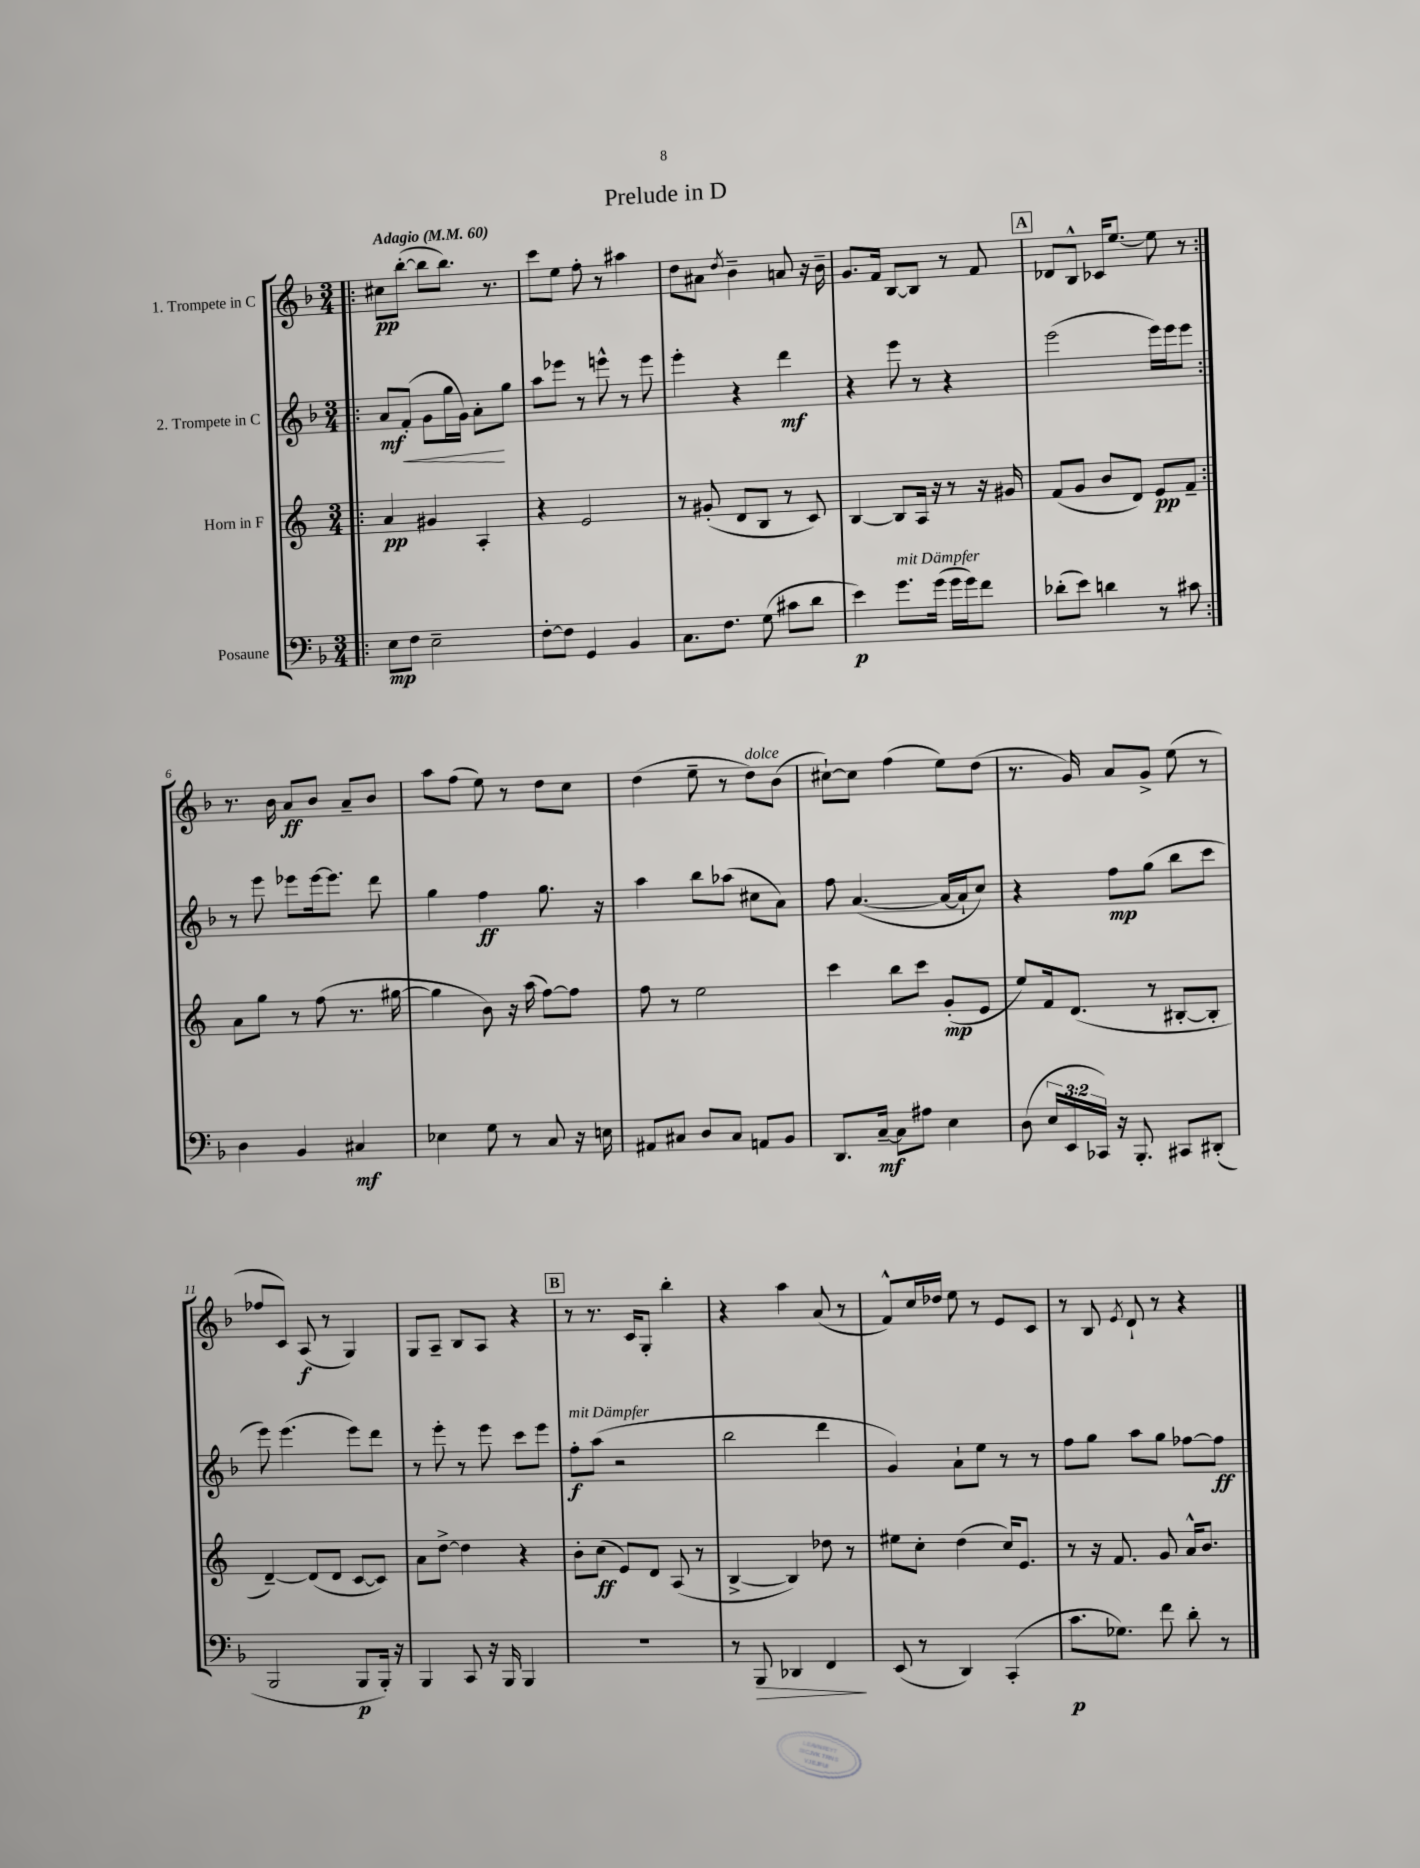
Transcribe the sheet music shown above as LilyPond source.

\header { title = "Prelude in D" }
<<
\new StaffGroup <<
\new Staff = "s0" \with { instrumentName = "1. Trompete in C" } {
    \clef treble \key f \major \numericTimeSignature \time 3/4 \tempo "Adagio" 4 = 60
    \autoBeamOff \repeat volta 2 { \bar ".|:" cis''8[\pp bes''8]~-.( bes''8[ bes''8.]) r8. |
    c'''8[ e''8] f''8-. r8 ais''4 |
    d''8[ ais'8] \acciaccatura { d''8 } bes'4-- a'8 r16 bes'16-- |
    g'8.[ f'16] bes8[~ bes8] r8 f'8 |
    \mark \markup { \box "A" } des'8[ bes8]-^ ces'16[ e''8.]~ e''8 r8 | }
    r8. bes'16 a'8[\ff bes'8] a'8[-- bes'8] |
    a''8[ f''8]( e''8) r8 d''8[ c''8] |
    d''4( e''8-- r8 d''8[^\markup { \italic "dolce" }) bes'8]( |
    cis''8[~-!) cis''8] f''4( e''8[) d''8]( |
    r8. g'16) a'8[ g'8]-> e''8( r8 |
    fes''8[ c'8]) a8\f( r8 g4) |
    g8[ a8]-- bes8[ a8] r4 |
    \mark \markup { \box "B" } r8 r8. c'16[ g8]-. bes''4-. |
    r4 a''4 a'8( r8 |
    f'8[-^) c''16 des''16] e''8 r8 e'8[ c'8] |
    r8 bes8 \acciaccatura { e'8 } d'8-! r8 r4 \bar "|." |
}
\new Staff = "s1" \with { instrumentName = "2. Trompete in C" } {
    \clef treble \key f \major \numericTimeSignature \time 3/4
    \autoBeamOff \repeat volta 2 { \bar ".|:" a'8[\mf f'8]-.\<( g'8[ g''16 g'16]) a'8[-.\! g''8] |
    a''8[ ees'''8] r8 e'''8-^ r8 e'''8 |
    e'''4-. r4 d'''4\mf |
    r4 e'''8 r8 r4 |
    \mark \markup { \box "A" } e'''2( e'''16[) e'''16 e'''8] | }
    r8 e'''8 ees'''8[ ees'''16~ ees'''8.] d'''8 |
    g''4 f''4\ff g''8. r16 |
    a''4 bes''8[ aes''8]( cis''8[ a'8]) |
    f''8 a'4.~( a'16[~ a'16-! c''8]) |
    r4 f''8[\mp g''8]( bes''8[ c'''8] |
    e'''8) e'''4.( e'''8[) d'''8] |
    r8 e'''8-. r8 e'''8 c'''8[ e'''8] |
    \mark \markup { \box "B" } f''8[-.\f^\markup { \italic "mit Dämpfer" } a''8]( r2 |
    bes''2 d'''4 |
    g'4) a'8[-! e''8] r8 r8 |
    f''8[ g''8] a''8[ g''8] fes''8[~ fes''8]\ff \bar "|." |
}
\new Staff = "s2" \with { instrumentName = "Horn in F" } {
    \clef treble \key c \major \numericTimeSignature \time 3/4
    \autoBeamOff \repeat volta 2 { \bar ".|:" a'4\pp gis'4 a4-. |
    r4 e'2 |
    r8 gis'8-.( d'8[ b8] r8 c'8) |
    b4~ b8[ a16] r16 r8 r16 gis'16 |
    \mark \markup { \box "A" } f'8[( g'8] b'8[ d'8]) e'8[\pp f'8]-- | }
    a'8[ g''8] r8 f''8( r8. gis''16~ |
    gis''4 b'8) r16 a''16( f''8[~) f''8] |
    f''8 r8 e''2 |
    c'''4 b''8[ c'''8] g'8[-.\mp( e'8] |
    e''8[) f'16 d'8.]( r8 bis8[~-. bis8]-. |
    d'4~--) d'8[( d'8] c'8[~ c'8]) |
    a'8[ d''8]~-> d''4 r4 |
    \mark \markup { \box "B" } b'8[-. c''8]\ff( e'8[) d'8] a8( r8 |
    b4~-> b4) des''8 r8 |
    eis''8[ c''8]-. d''4( c''16[) e'8.] |
    r8 r16 f'8. g'8 a'16[-^ b'8.] \bar "|." |
}
\new Staff = "s3" \with { instrumentName = "Posaune" } {
    \clef bass \key f \major \numericTimeSignature \time 3/4 \override Staff.TupletNumber.text = #tuplet-number::calc-fraction-text
    \autoBeamOff \repeat volta 2 { \bar ".|:" e8[\mp f8] e2-- |
    f8[~-. f8] g,4 bes,4 |
    c8.[ f8.] g8( cis'8[ d'8] |
    e'4\p) g'8.[^\markup { \italic "mit Dämpfer" } g'16]( g'16[ g'16) f'8] |
    \mark \markup { \box "A" } des'8[-.( e'8]) d'4 r8 cis'8 | }
    d4 bes,4 cis4\mf |
    ees4 g8 r8 c8 r16 e16 |
    ais,8[ cis8] d8[ cis8] a,8[ bes,8] |
    d,8.[ c16]~--\mf c8[ ais8] e4 |
    d8( \tuplet 3/2 { e16[ e,16 ces,16]) } r16 bes,,8.-. cis,8[ dis,8]-.( |
    bes,,2 bes,,8[\p bes,,16]-.) r16 |
    bes,,4 c,8 r16 bes,,16 bes,,4 |
    \mark \markup { \box "B" } R2. |
    r8 bes,,8\> des,4 f,4\! |
    e,8( r8 d,4) c,4-.( |
    c'8.[\p ges8.]) f'8 d'8-. r8 \bar "|." |
}
>>
>>
